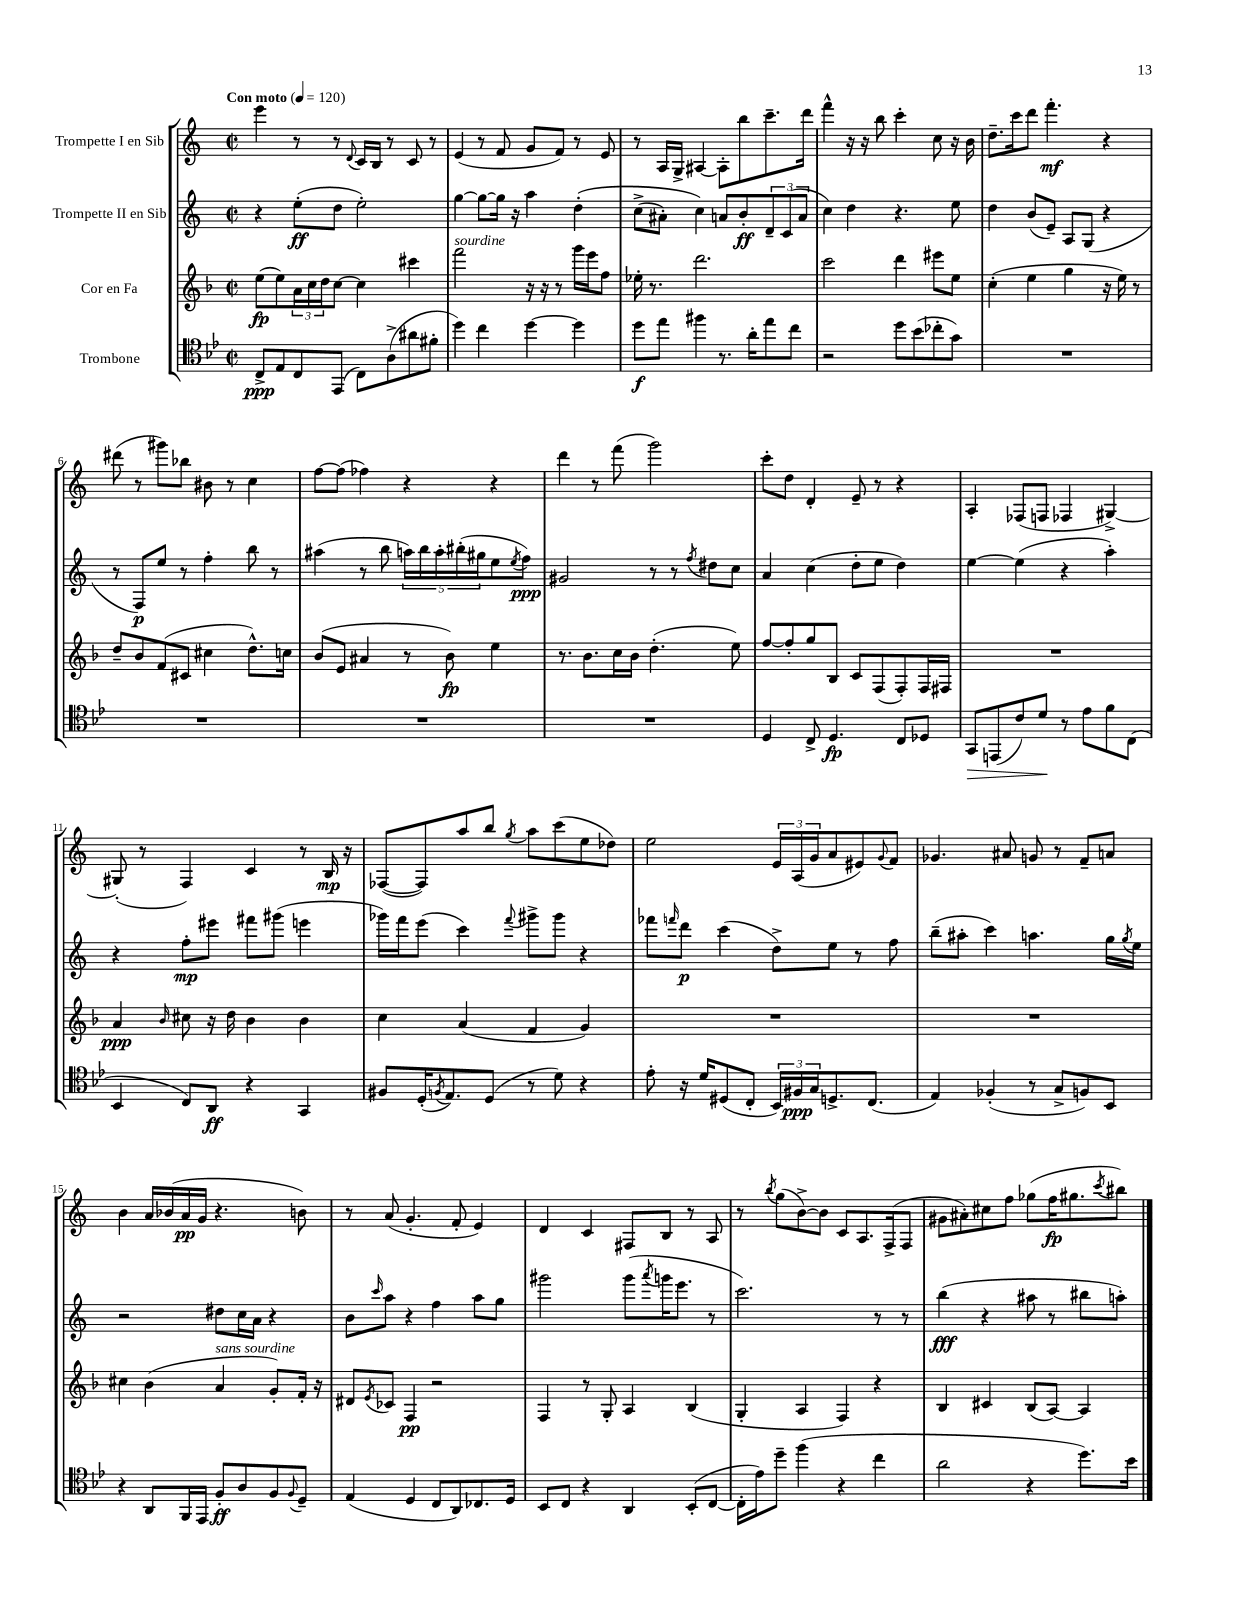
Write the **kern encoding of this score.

**kern	**dynam	**kern	**dynam	**kern	**dynam	**kern	**dynam
*part4	*part4	*part3	*part3	*part2	*part2	*part1	*part1
*staff4	*staff4	*staff3	*staff3	*staff2	*staff2	*staff1	*staff1
*I"Trombone	*	*I"Cor en Fa	*	*I"Trompette II en Sib	*	*I"Trompette I en Sib	*
*clefC4	*	*clefG2	*	*clefG2	*	*clefG2	*
*k[b-e-]	*	*k[b-]	*	*k[]	*	*k[]	*
*M2/2	*	*M2/2	*	*M2/2	*	*M2/2	*
*met(c|)	*	*met(c|)	*	*met(c|)	*	*met(c|)	*
*MM120	*	*MM120	*	*MM120	*	*MM120	*
=1	=1	=1	=1	=1	=1	=1	=1
!	!	!	!	!	!	!LO:TX:a:B:t=Con moto	!
8C^/L	ppp	(8ee\L	fp	4r	.	4eee\	.
8E-/	.	8ee\)	.	.	.	.	.
8C/	.	24a\L	.	(8ee'\L	ff	8r	.
.	.	24cc\	.	.	.	.	.
.	.	24dd\J	.	.	.	.	.
(8EE-/J	.	[8cc\J	.	8dd\J	.	8r	.
.	.	.	.	.	.	8qqd/	.
8C\L)	.	4cc\]	.	2ee'\)	.	16c/LL	.
.	.	.	.	.	.	16B/JJ	.
(8A^\	.	.	.	.	.	8r	.
8a#X\	.	4ccc#X\	.	.	.	8c/	.
8f#X'\J	.	.	.	.	.	8r	.
=2	=2	=2	=2	=2	=2	=2	=2
!	!	!LO:TX:a:i:t=sourdine	!	!	!	!	!
4dd\)	.	2fff\	.	[4gg\	.	(4e/	.
4cc\	.	.	.	8gg\L_	.	8r	.
.	.	.	.	16gg\Jk]	.	8f/	.
.	.	.	.	16r	.	.	.
[4dd\	.	16r	.	4aa\	.	8g/L	.
.	.	16r	.	.	.	.	.
.	.	8r	.	.	.	8f/J)	.
4dd\]	.	16ggg\LL	.	(4dd'\	.	8r	.
.	.	16eee\J	.	.	.	.	.
.	.	8ff\J	.	.	.	8e/	.
=3	=3	=3	=3	=3	=3	=3	=3
8dd\L	f	16ee-X'\	.	(8cc^\L	.	8r	.
.	.	8.r	.	.	.	.	.
8ee-\J	.	.	.	8a#X'\J)	.	16A/LL	.
.	.	.	.	.	.	16G^/JJ	.
4ff#X\	.	2.ddd\	.	4cc\)	.	[4A#X/	.
8.r	.	.	.	8an/L	.	8A#'\L]	.
.	.	.	.	8b'/	ff	8bb\	.
16a'\KL	.	.	.	.	.	.	.
8ee-\	.	.	.	12d~/	.	8.ccc~\	.
.	.	.	.	(12c/	.	.	.
8cc\J	.	.	.	.	.	.	.
.	.	.	.	12a/J	.	.	.
.	.	.	.	.	.	16ddd\Jk	.
=4	=4	=4	=4	=4	=4	=4	=4
2r	.	2ccc\	.	4cc\)	.	4fff^^\	.
.	.	.	.	4dd\	.	16r	.
.	.	.	.	.	.	16r	.
.	.	.	.	.	.	8bb\	.
8dd\L	.	4ddd\	.	4.r	.	4ccc'\	.
(8b-\	.	.	.	.	.	.	.
8cc-X'\	.	8eee#X\L	.	.	.	8cc\	.
8g\J)	.	8ee\J	.	8ee\	.	16r	.
.	.	.	.	.	.	16b\	.
=5	=5	=5	=5	=5	=5	=5	=5
1r	.	(4cc'\	.	4dd\	.	8.dd~\L	.
.	.	.	.	.	.	16ccc\k	.
.	.	4ee\	.	(8b/L	.	8ddd\J	.
.	.	.	.	8e~/J)	.	4.fff'\	mf
.	.	4gg\	.	8A/L	.	.	.
.	.	.	.	(8G/J	.	.	.
.	.	16r	.	4r	.	4r	.
.	.	16ee\)	.	.	.	.	.
.	.	8r	.	.	.	.	.
!!LO:LB:g=z
=6	=6	=6	=6	=6	=6	=6	=6
1r	.	8dd~/L	.	8r	.	(8ddd#X\	.
.	.	8b-/	.	8F/L)	p	8r	.
.	.	(8f/	.	8ee/J	.	8ggg#X\L)	.
.	.	8c#X/J	.	8r	.	8bb-X\J	.
.	.	4cc#X\	.	4ff'\	.	8b#X\	.
.	.	.	.	.	.	8r	.
.	.	8.dd^^\L)	.	8bb\	.	4cc\	.
.	.	.	.	8r	.	.	.
.	.	16ccn\Jk	.	.	.	.	.
=7	=7	=7	=7	=7	=7	=7	=7
1r	.	(8b-/L	.	(4aa#X\	.	[8ff\L	.
.	.	8e/J	.	.	.	(8ff\J]	.
.	.	4a#X/	.	8r	.	4ff-X\)	.
.	.	.	.	8bb\	.	.	.
.	.	8r	.	20aan\LL)	.	4r	.
.	.	.	.	20bb\	.	.	.
.	.	.	.	20aa'\	.	.	.
.	.	8b-\)	fp	.	.	.	.
.	.	.	.	(20bb#X'\	.	.	.
.	.	.	.	20gg#X\J	.	.	.
.	.	4ee\	.	8ee\	.	4r	.
.	.	.	.	8qee/	.	.	.
.	.	.	.	8ff\J)	ppp	.	.
=8	=8	=8	=8	=8	=8	=8	=8
1r	.	8.r	.	2g#X/	.	4ddd\	.
.	.	8.b-\L	.	.	.	.	.
.	.	.	.	.	.	8r	.
.	.	16cc\L	.	.	.	(8fff\	.
.	.	16b-\JJ	.	.	.	.	.
.	.	(4.dd'\	.	8r	.	2ggg\)	.
.	.	.	.	8r	.	.	.
.	.	.	.	8qff/	.	.	.
.	.	.	.	8dd#X\L	.	.	.
.	.	8ee\)	.	8cc\J	.	.	.
=9	=9	=9	=9	=9	=9	=9	=9
4D/	.	[8ff/L	.	4a/	.	8ccc'\L	.
.	.	8ff'/]	.	.	.	8dd\J	.
8C^/	.	8gg/	.	(4cc\	.	4d'/	.
4.D/	fp	8B-/J	.	.	.	.	.
.	.	8c/L	.	8dd'\L	.	8e~/	.
.	.	(8F/	.	8ee\J	.	8r	.
8C/L	.	8F'/)	.	4dd\)	.	4r	.
8D-X/J	.	16F/L	.	.	.	.	.
.	.	16F#X/JJ	.	.	.	.	.
=10	=10	=10	=10	=10	=10	=10	=10
!	!LO:HP:b	!	!	!	!	!	!
8GG/L	>	1r	.	[4ee\	.	4A'/	.
(8EEn/	.	.	.	.	.	.	.
8c/)	.	.	.	(4ee\]	.	(8F-X/L	.
8d/J	.	.	.	.	.	8Fn/J	.
8r	]	.	.	4r	.	4F-X/	.
8e-\L	.	.	.	.	.	.	.
8f\	.	.	.	4aa'\)	.	[4G#X^/)	.
(8C\J	.	.	.	.	.	.	.
!!LO:LB:g=z
=11	=11	=11	=11	=11	=11	=11	=11
4BB-/	.	4a/	ppp	4r	.	(8G#X'/]	.
.	.	.	.	.	.	8r	.
.	.	16qqb-/	.	.	.	.	.
8C/L)	.	8cc#X\	.	8ff'\L	mp	4F/)	.
8AA/J	ff	16r	.	8eee#X\J	.	.	.
.	.	16dd\	.	.	.	.	.
4r	.	4b-\	.	8fff#X\L	.	4c/	.
.	.	.	.	(8ggg#X\J	.	.	.
4GG/	.	4b-\	.	4eeen\	.	8r	.
.	.	.	.	.	.	16B/	mp
.	.	.	.	.	.	16r	.
=12	=12	=12	=12	=12	=12	=12	=12
8F#X/L	.	4cc\	.	16ggg-X\LL)	.	([8F-X/L	.
.	.	.	.	16fff\J	.	.	.
(16D'/K	.	.	.	(8eee\J	.	8F-/])	.
8qFn/	.	.	.	.	.	.	.
8.E-/)	.	.	.	.	.	.	.
.	.	(4a/	.	4ccc\)	.	8aa/	.
(8D/J	.	.	.	.	.	8bb/J	.
.	.	.	.	8qqfff/	.	8qgg/	.
8r	.	4f/	.	8ggg#X^\L	.	8aa\L	.
8d\)	.	.	.	8ggg#\J	.	(8ccc\	.
4r	.	4g/)	.	4r	.	8ee\	.
.	.	.	.	.	.	8dd-X\J)	.
=13	=13	=13	=13	=13	=13	=13	=13
8e-'\	.	1r	.	8fff-X\L	.	2ee\	.
.	.	.	.	16qqfffn/	.	.	.
16r	.	.	.	8ddd\J	p	.	.
16d/KL	.	.	.	.	.	.	.
(8D#X/	.	.	.	(4ccc\	.	.	.
8C'/J	.	.	.	.	.	.	.
24BB-/LL)	.	.	.	8dd^\L)	.	24e/LL	.
24F#X/	ppp	.	.	.	.	(24A/	.
24G/J	.	.	.	.	.	24g/J	.
8.Dn^/	.	.	.	8ee\J	.	8a/	.
.	.	.	.	8r	.	8e#X/)	.
(8.C/J	.	.	.	.	.	.	.
.	.	.	.	.	.	8qqg/	.
.	.	.	.	8ff\	.	8f/J	.
=14	=14	=14	=14	=14	=14	=14	=14
4E-/)	.	1r	.	(8bb~\L	.	4.g-X/	.
.	.	.	.	8aa#X'\J	.	.	.
(4F-X'/	.	.	.	4ccc\)	.	.	.
.	.	.	.	.	.	8a#X/	.
8r	.	.	.	4.aan\	.	8gn/	.
8G^/L	.	.	.	.	.	8r	.
8Fn/)	.	.	.	.	.	8f~/L	.
8BB-/J	.	.	.	16gg\LL	.	8an/J	.
.	.	.	.	8qgg/	.	.	.
.	.	.	.	16ee\JJ	.	.	.
!!LO:LB:g=z
=15	=15	=15	=15	=15	=15	=15	=15
4r	.	4cc#X\	.	2r	.	4b\	.
8AA/L	.	(4b-\	.	.	.	16a/LL	.
.	.	.	.	.	.	(16b-X/	.
16FF/L	.	.	.	.	.	16a/	pp
16EE-/JJ	.	.	.	.	.	16g/JJ	.
!	!	!LO:TX:a:i:t=sans sourdine	!	!	!	!	!
8F'/L	ff	4a/	.	8dd#X\L	.	4.r	.
8A/	.	.	.	16cc\L	.	.	.
.	.	.	.	16a\JJ	.	.	.
8F/	.	8g'/L)	.	4r	.	.	.
8qqF/	.	.	.	.	.	.	.
8D~/J	.	16f'/Jk	.	.	.	8bn\)	.
.	.	16r	.	.	.	.	.
=16	=16	=16	=16	=16	=16	=16	=16
(4E-/	.	8d#X/L	.	8b\L	.	8r	.
.	.	8qe/	.	16qqccc/	.	.	.
.	.	8c-X/J	.	8aa\J	.	(8a/	.
4D/	.	4F/	pp	4r	.	4.g'/	.
8C/L	.	2r	.	4ff\	.	.	.
8AA/)	.	.	.	.	.	8f'/	.
8.C-X/	.	.	.	8aa\L	.	4e/)	.
.	.	.	.	8gg\J	.	.	.
16D/Jk	.	.	.	.	.	.	.
=17	=17	=17	=17	=17	=17	=17	=17
8BB-/L	.	4F/	.	2ggg#X\	.	4d/	.
8C/J	.	.	.	.	.	.	.
4r	.	8r	.	.	.	4c/	.
.	.	8G'/	.	.	.	.	.
4AA/	.	4A/	.	(8ggg#\L	.	8F#X/L	.
.	.	.	.	8qaaa/	.	.	.
.	.	.	.	16gggn\K	.	8B/J	.
.	.	.	.	8.eee\J	.	.	.
(8BB-'/L	.	(4B-/	.	.	.	8r	.
[8C/J	.	.	.	8r	.	8A/	.
=18	=18	=18	=18	=18	=18	=18	=18
16C'\LL]	.	4G'/	.	2.ccc\)	.	8r	.
16e-\J)	.	.	.	.	.	.	.
.	.	.	.	.	.	8qbb/	.
8dd~\J	.	.	.	.	.	(8gg\L	.
(4ff\	.	4A/	.	.	.	[8b^\)	.
.	.	.	.	.	.	8b\J]	.
4r	.	4F/)	.	.	.	8c/L	.
.	.	.	.	.	.	8.A/	.
4cc\	.	4r	.	8r	.	.	.
.	.	.	.	.	.	(16F^/k	.
.	.	.	.	8r	.	8F/J	.
=19	=19	=19	=19	=19	=19	=19	=19
2a\	.	4B-/	.	(4bb\	fff	8g#X\L	.
.	.	.	.	.	.	8a#X'\)	.
.	.	4c#X/	.	4r	.	8cc#X\	.
.	.	.	.	.	.	8ff\J	.
4r	.	(8B-/L	.	8aa#X\	.	(8gg-X\L	.
.	.	[8A/J)	.	8r	.	16ff\K	fp
.	.	.	.	.	.	8.gg#X\	.
8.dd\L)	.	4A/]	.	8bb#X\L	.	.	.
.	.	.	.	.	.	8qccc/	.
.	.	.	.	8aan'\J)	.	8bb#X\J)	.
16b-\Jk	.	.	.	.	.	.	.
==	==	==	==	==	==	==	==
*-	*-	*-	*-	*-	*-	*-	*-
